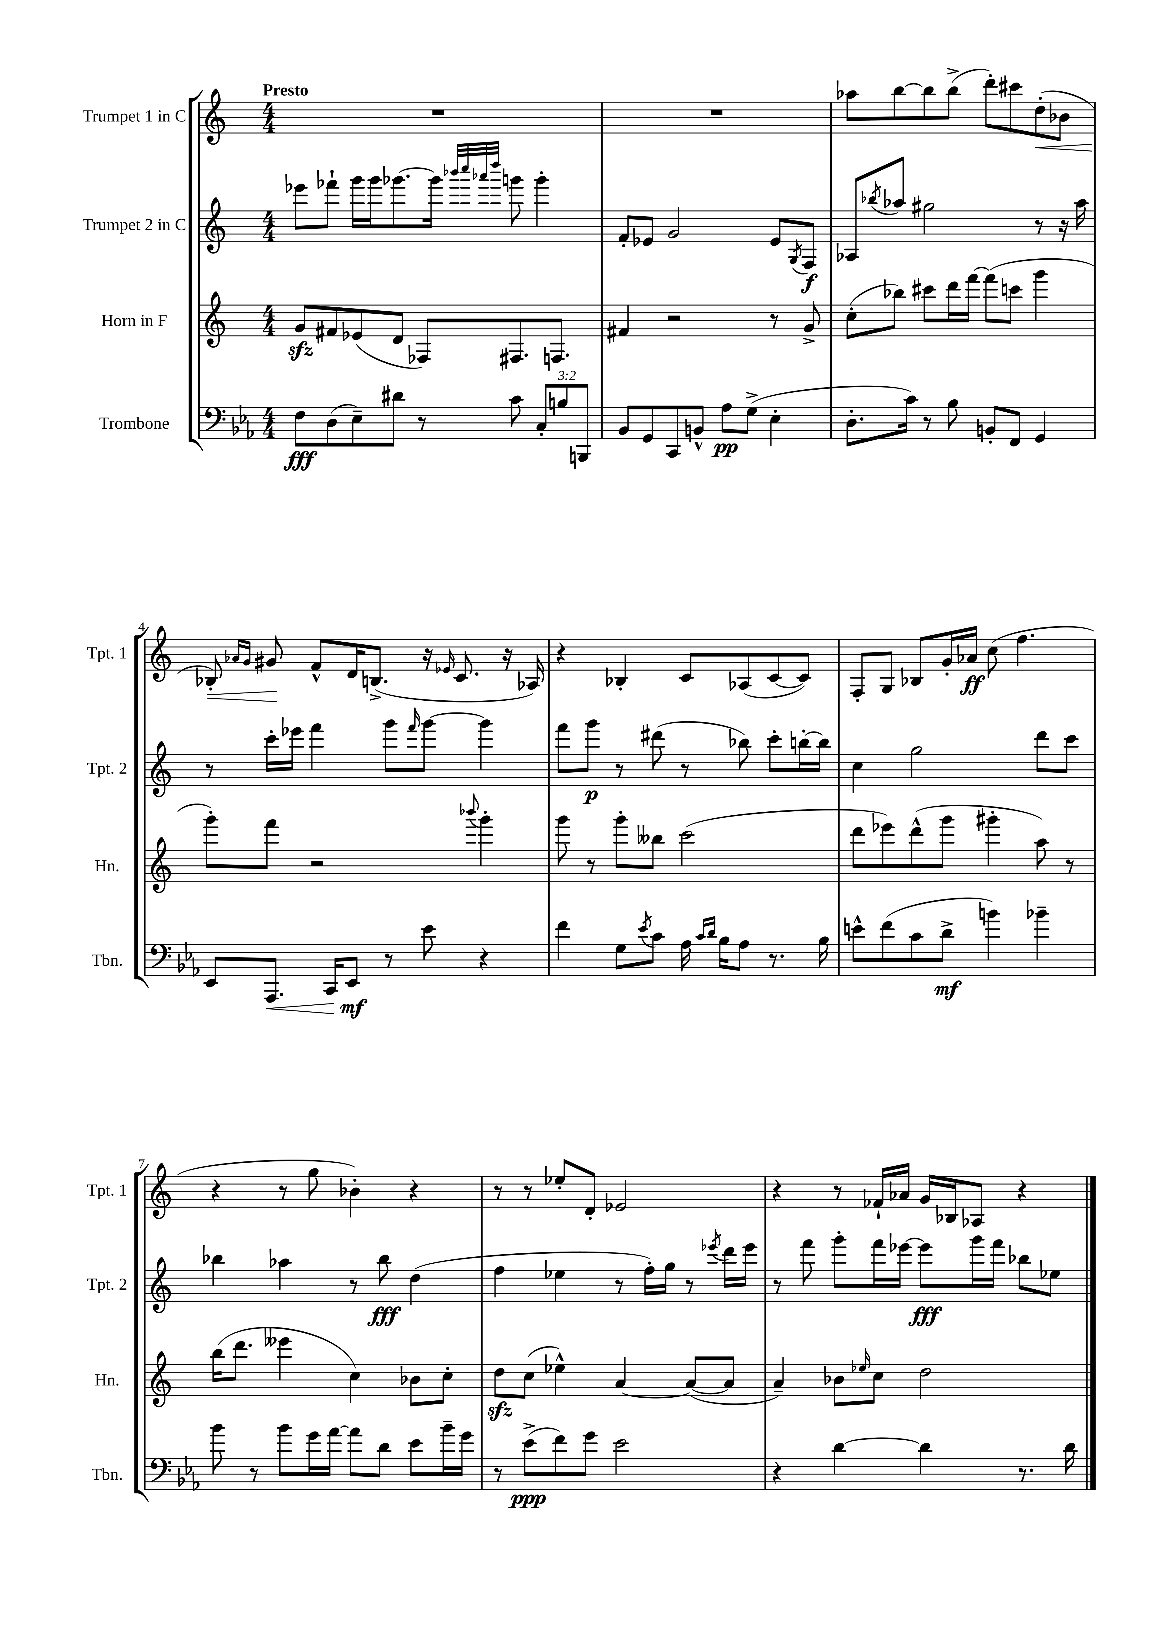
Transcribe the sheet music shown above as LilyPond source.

<<
\new StaffGroup <<
\new Staff = "s0" \with { instrumentName = "Trumpet 1 in C" shortInstrumentName = "Tpt. 1" } {
    \clef treble \key c \major \numericTimeSignature \time 4/4 \tempo "Presto"
    R1 |
    R1 |
    aes''8 b''8~ b''8 b''8->( d'''8-.) cis'''8 d''8-.\<( bes'8 |
    bes8-.) \grace { aes'16 g'16 } gis'8\! f'8-^ d'16 b8.->( r16 \grace { ees'16 } c'8. r16 aes16) |
    r4 bes4-. c'8 aes8( c'8~ c'8) |
    f8-. g8 bes8 g'16-. aes'16\ff c''8( f''4. |
    r4 r8 g''8 bes'4-.) r4 |
    r8 r8 ees''8-. d'8-. ees'2 |
    r4 r8 fes'16-! aes'16 g'16 bes16 aes8 r4 \bar "|." |
}
\new Staff = "s1" \with { instrumentName = "Trumpet 2 in C" shortInstrumentName = "Tpt. 2" } {
    \clef treble \key c \major \numericTimeSignature \time 4/4
    ees'''8 fes'''8-! g'''16 g'''16 ges'''8.~ ges'''16 \grace { bes'''32 c''''32 aes'''32 d''''32 } g'''8 g'''4-. |
    f'8-. ees'8 g'2 ees'8 \acciaccatura { g8 } f8\f |
    aes8 \acciaccatura { bes''8 } aes''8 gis''2 r8 r16 aes''16 |
    r8 c'''16-. ees'''16 f'''4 g'''8 \grace { f'''16 } g'''8~ g'''4 |
    f'''8 g'''8\p r8 dis'''8( r8 bes''8) c'''8-. b''16~-. b''16 |
    c''4 g''2 d'''8 c'''8 |
    bes''4 aes''4 r8 bes''8\fff d''4( |
    f''4 ees''4 r8 f''16-.) g''16 r8 \acciaccatura { ees'''8 } d'''16 ees'''16 |
    r8 f'''8 g'''8-. f'''16 ees'''16~ ees'''8\fff g'''16 f'''16 bes''8 ees''8 \bar "|." |
}
\new Staff = "s2" \with { instrumentName = "Horn in F" shortInstrumentName = "Hn." } {
    \clef treble \key c \major \numericTimeSignature \time 4/4
    g'8\sfz fis'8 ees'8( d'8 fes8) fis8. f8. |
    fis'4 r2 r8 g'8-> |
    c''8-.( bes''8) cis'''8 d'''16 f'''16~ f'''8( c'''8 g'''4 |
    g'''8-.) f'''8 r2 \appoggiatura { bes'''8 } g'''4-. |
    g'''8 r8 g'''8-. beses''8 c'''2( |
    d'''8 ees'''8) d'''8-^( g'''8 gis'''4-. a''8) r8 |
    b''16( d'''8. eeses'''4 c''4) bes'8 c''8-. |
    d''8\sfz c''8( ees''4-^) a'4~ a'8~( a'8 |
    a'4--) bes'8 \grace { ees''16 } c''8 d''2 \bar "|." |
}
\new Staff = "s3" \with { instrumentName = "Trombone" shortInstrumentName = "Tbn." } {
    \clef bass \key ees \major \numericTimeSignature \time 4/4 \override Staff.TupletNumber.text = #tuplet-number::calc-fraction-text
    f8\fff d8( ees8--) dis'8 r8 c'8 \tuplet 3/2 { c8-. b8 b,,8 } |
    bes,8 g,8 c,8 b,8-^ aes8\pp g8->( ees4-. |
    d8.-. c'16) r8 bes8 b,8-. f,8 g,4 |
    ees,8 aes,,8.\< c,16 ees,8\mf\! r8 ees'8 r4 |
    f'4 g8 \acciaccatura { ees'8 } c'8 aes16 \grace { c'16 d'16 } bes16 aes8 r8. bes16 |
    e'8-^ f'8( c'8 d'8->\mf b'4) bes'4-- |
    bes'8 r8 bes'8 g'16 aes'16~ aes'8 d'8 ees'8 bes'16-- g'16 |
    r8 ees'8->\ppp( f'8) g'8 ees'2 |
    r4 d'4~ d'4 r8. d'16 \bar "|." |
}
>>
>>
